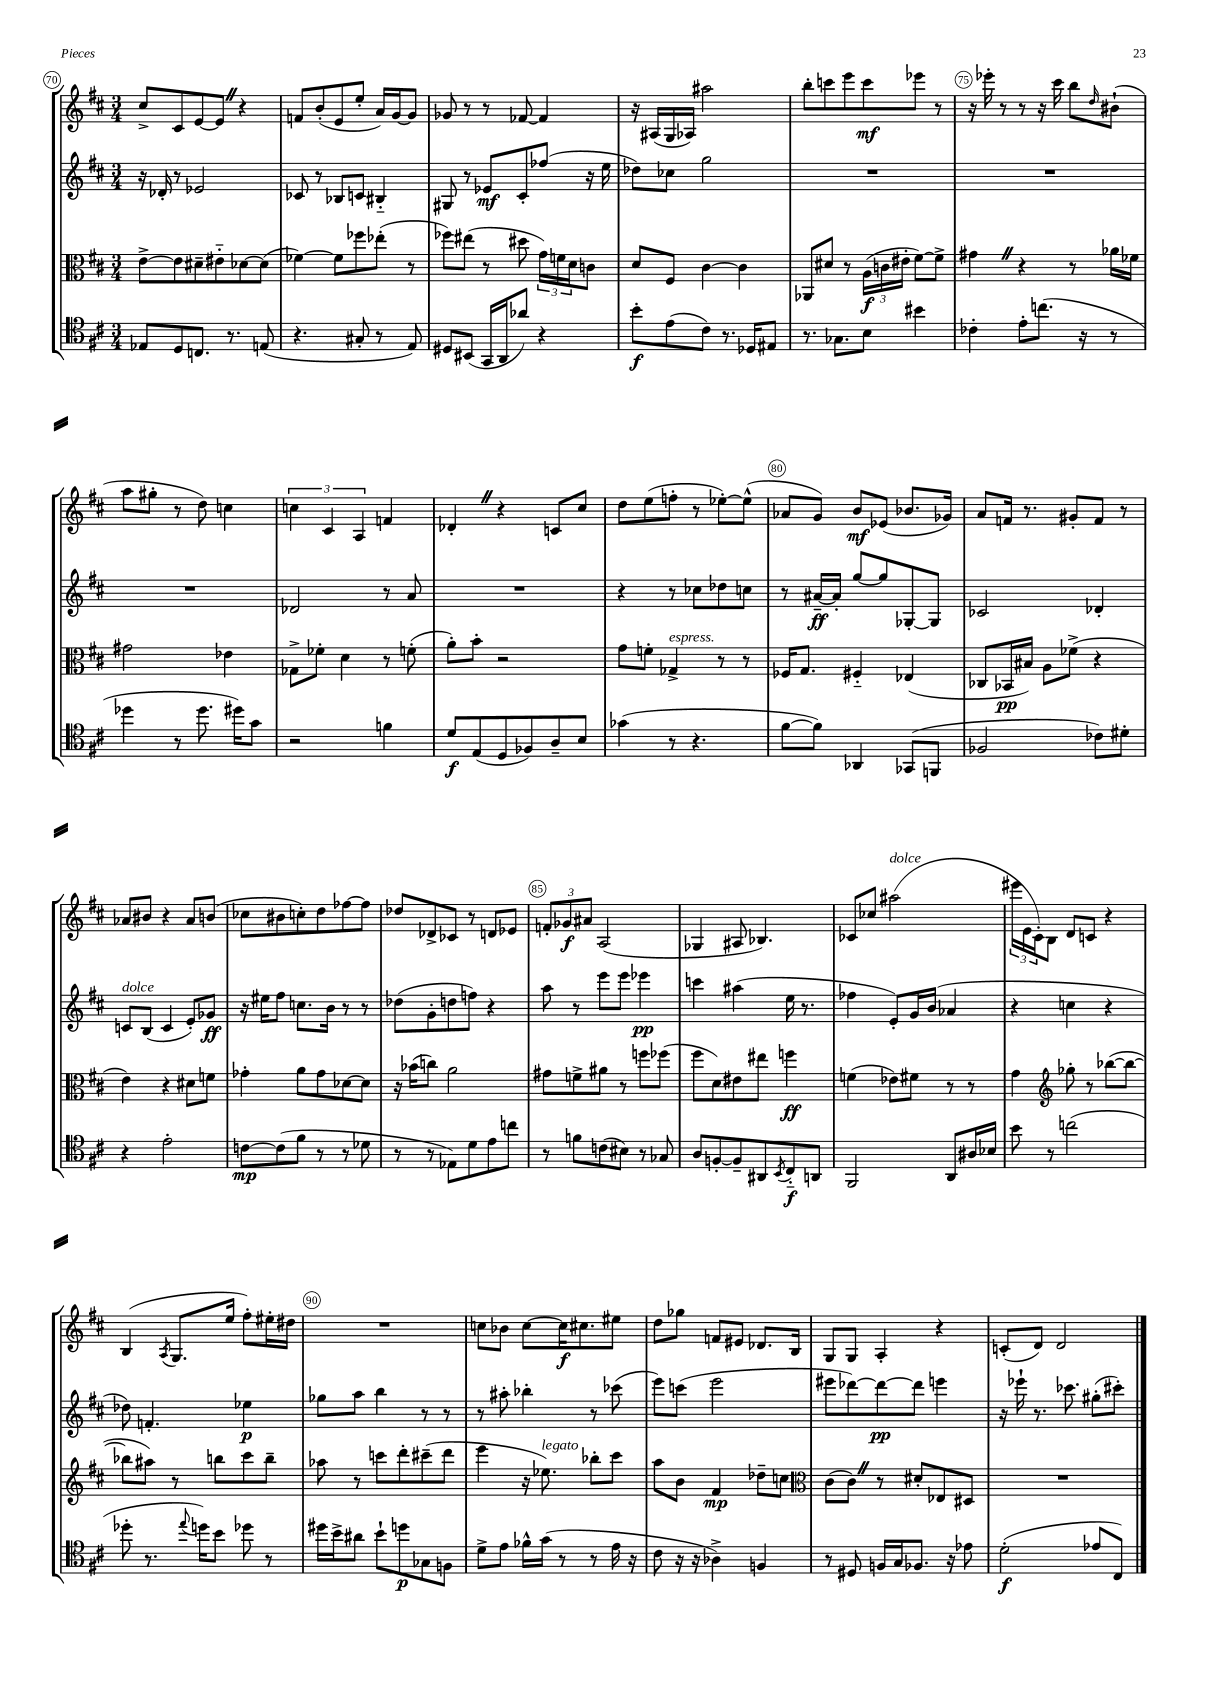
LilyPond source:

<<
\new StaffGroup <<
\new Staff = "s0" {
    \clef treble \key d \major \numericTimeSignature \time 3/4
    cis''8-> cis'8 e'8~ e'8 \once \override BreathingSign.text = \markup { \musicglyph "scripts.caesura.straight" } \breathe r4 |
    f'8 b'8-.( e'8 e''8-. a'16) g'16~ g'8 |
    ges'8 r8 r8 fes'8~ fes'4 |
    r16 ais16( g16 aes16) ais''2 |
    b''8-. c'''8 e'''8 c'''8\mf ees'''8 r8 |
    r16 ees'''16-. r8 r8 r16 cis'''16 b''8 \grace { d''16 } bis'8-!( |
    a''8 gis''8-. r8 d''8) c''4 |
    \tuplet 3/2 { c''4 cis'4 a4 } f'4 |
    des'4-. \once \override BreathingSign.text = \markup { \musicglyph "scripts.caesura.straight" } \breathe r4 c'8 cis''8 |
    d''8 e''8( f''8-. r8 ees''8~-.) ees''8-^( |
    aes'8 g'8) b'8\mf ees'8( bes'8. ges'16) |
    a'8 f'16 r8. gis'8-. f'8 r8 |
    aes'8 bis'8 r4 aes'8 b'8( |
    ces''8 bis'8 c''8-.) d''8 fes''8~ fes''8 |
    des''8 des'8-> ces'8 r8 d'8 ees'8 |
    \tuplet 3/2 { f'8-. ges'8\f ais'8 } a2( |
    ges4 ais8 bes4.) |
    ces'8 ces''8 ais''2^\markup { \italic "dolce" }( |
    \tuplet 3/2 { eis'''16 e'16 cis'16-.) } b8 d'8 c'8 r4 |
    b4( \acciaccatura { a8 } g8. e''16 fis''8-.) eis''16-. dis''16 |
    R2. |
    c''8 bes'8 c''8~ c''16\f cis''8. eis''8 |
    d''8 ges''8 f'8 eis'8 des'8. b16 |
    g8 g8 a4-. r4 |
    c'8-.( d'8) d'2 \bar "|." |
}
\new Staff = "s1" {
    \clef treble \key d \major \numericTimeSignature \time 3/4
    r16 des'16-. r8 ees'2 |
    ces'8 r8 bes8 c'8 bis4-_ |
    gis8 r8 ees'8\mf cis'8-. fes''8( r16 e''16 |
    des''8) ces''8 g''2 |
    R2. |
    R2. |
    R2. |
    des'2 r8 a'8 |
    R2. |
    r4 r8 ces''8 des''8 c''8 |
    r8 ais'16~--\ff ais'16-. g''8~ g''8 ges8~-. ges8 |
    ces'2 des'4-. |
    c'8^\markup { \italic "dolce" } b8( c'4 e'8-.) ges'8\ff |
    r16 eis''16 fis''8 c''8. b'16 r8 r8 |
    des''8( g'8-. d''8 f''8) r4 |
    a''8 r8 e'''8 e'''8 ees'''4\pp |
    c'''4 ais''4( e''16 r8. |
    fes''4 e'8-.) g'16 b'16( aes'4 |
    r4 c''4 r4 |
    des''8) f'4.-. ees''4\p |
    ges''8 a''8 b''4 r8 r8 |
    r8 ais''8-. bes''4-. r8 ces'''8( |
    e'''8) c'''8( e'''2 |
    eis'''8 des'''8~) des'''8~\pp des'''8 e'''4 |
    r16 ees'''16-! r8. ces'''8. gis''8-.( cis'''8-.) \bar "|." |
}
\new Staff = "s2" {
    \clef alto \key d \major \numericTimeSignature \time 3/4
    e'8~-> e'8 dis'8-- eis'8-_ des'8~ des'8( |
    fes'4~) fes'8 fes''8 ees''8-.( r8 |
    fes''8) eis''8( r8 dis''8 \tuplet 3/2 { g'16) f'16 d'16 } c'8 |
    d'8 fis8 cis'4~ cis'4 |
    aes,8 dis'8 r8 \tuplet 3/2 { a16\f( c'16 eis'16-. } fis'8~) fis'8-> |
    gis'4 \once \override BreathingSign.text = \markup { \musicglyph "scripts.caesura.straight" } \breathe r4 r8 aes'16 fes'16 |
    gis'2 ees'4 |
    ges8-> fes'8-. d'4 r8 f'8-.( |
    a'8-.) b'8-. r2 |
    g'8 f'8-. ges4->^\markup { \italic "espress." } r8 r8 |
    fes16 g8. fis4-_ ees4( |
    ces8 bes,16\pp bis16) a8 fes'8->( r4 |
    e'4) r4 dis'8 f'8 |
    ges'4-. a'8 ges'8 des'8~ des'8 |
    r16 bes'16( c''8) a'2 |
    gis'8 f'8-> ais'8 r8 f''8 fes''8( |
    fis''8 d'8) eis'8 eis''8 f''4\ff |
    f'4( ees'8) fis'8 r8 r8 |
    g'4 \clef treble ges''8-. r8 bes''8~( bes''8~ |
    bes''8 ais''8) r8 b''8 cis'''8 b''8-- |
    aes''8 r8 c'''8 d'''8-. cis'''8--( d'''8 |
    e'''4 r16 ees''8.^\markup { \italic "legato" }) bes''8-. cis'''8 |
    a''8 b'8 fis'4\mp des''8-- c''8 |
    \clef alto cis'8( cis'8) \once \override BreathingSign.text = \markup { \musicglyph "scripts.caesura.straight" } \breathe r8 dis'8-. ees8 dis8 |
    R2. \bar "|." |
}
\new Staff = "s3" {
    \clef tenor \key d \major \numericTimeSignature \time 3/4
    ees8 d8 c8. r8. e8( |
    r4. gis8-. r8 e8) |
    dis8 bis,8( g,16 a,16 aes'8) r4 |
    b'8-.\f e'8( cis'8) r8. des16 eis8 |
    r8. ges8. b8 bis'4 |
    ces'4-. e'8-. c''8.( r16 r8 |
    des''4 r8 des''8. dis''16) g'8 |
    r2 f'4 |
    d'8\f e8( d8 fes8) a8-- b8 |
    ges'4( r8 r4. |
    fis'8~ fis'8) aes,4 ges,8( f,8 |
    fes2 ces'8) dis'8-. |
    r4 e'2-. |
    c'8~\mp c'8( fis'8 r8 r8 des'8 |
    r8 r8 ees8) d'8 e'8 c''8 |
    r8 f'8 c'8( bis8) r8 ges8 |
    a8 f8~-. f8-- ais,8 \acciaccatura { b,8 } cis8-_\f a,8 |
    fis,2 a,8 ais16 bes16 |
    b'8 r8 c''2( |
    des''8-. r8. \appoggiatura { e''8 } d''16) b'8 des''8 r8 |
    dis''16 b'16-> ais'8 b'8-! d''8\p ges8 f8 |
    d'8-> e'8 fes'16-^ g'16( r8 r8 e'16 r16 |
    cis'8 r16 r16 aes4->) f4 |
    r8 dis8 f16 g16 fes8. r16 ees'8 |
    d'2-.\f( ees'8 cis8) \bar "|." |
}
>>
>>
\layout { \context { \Score currentBarNumber = #70 \override BarNumber.break-visibility = ##(#f #t #t) barNumberVisibility = #(every-nth-bar-number-visible 5) \override BarNumber.stencil = #(make-stencil-circler 0.1 0.3 ly:text-interface::print) } }
